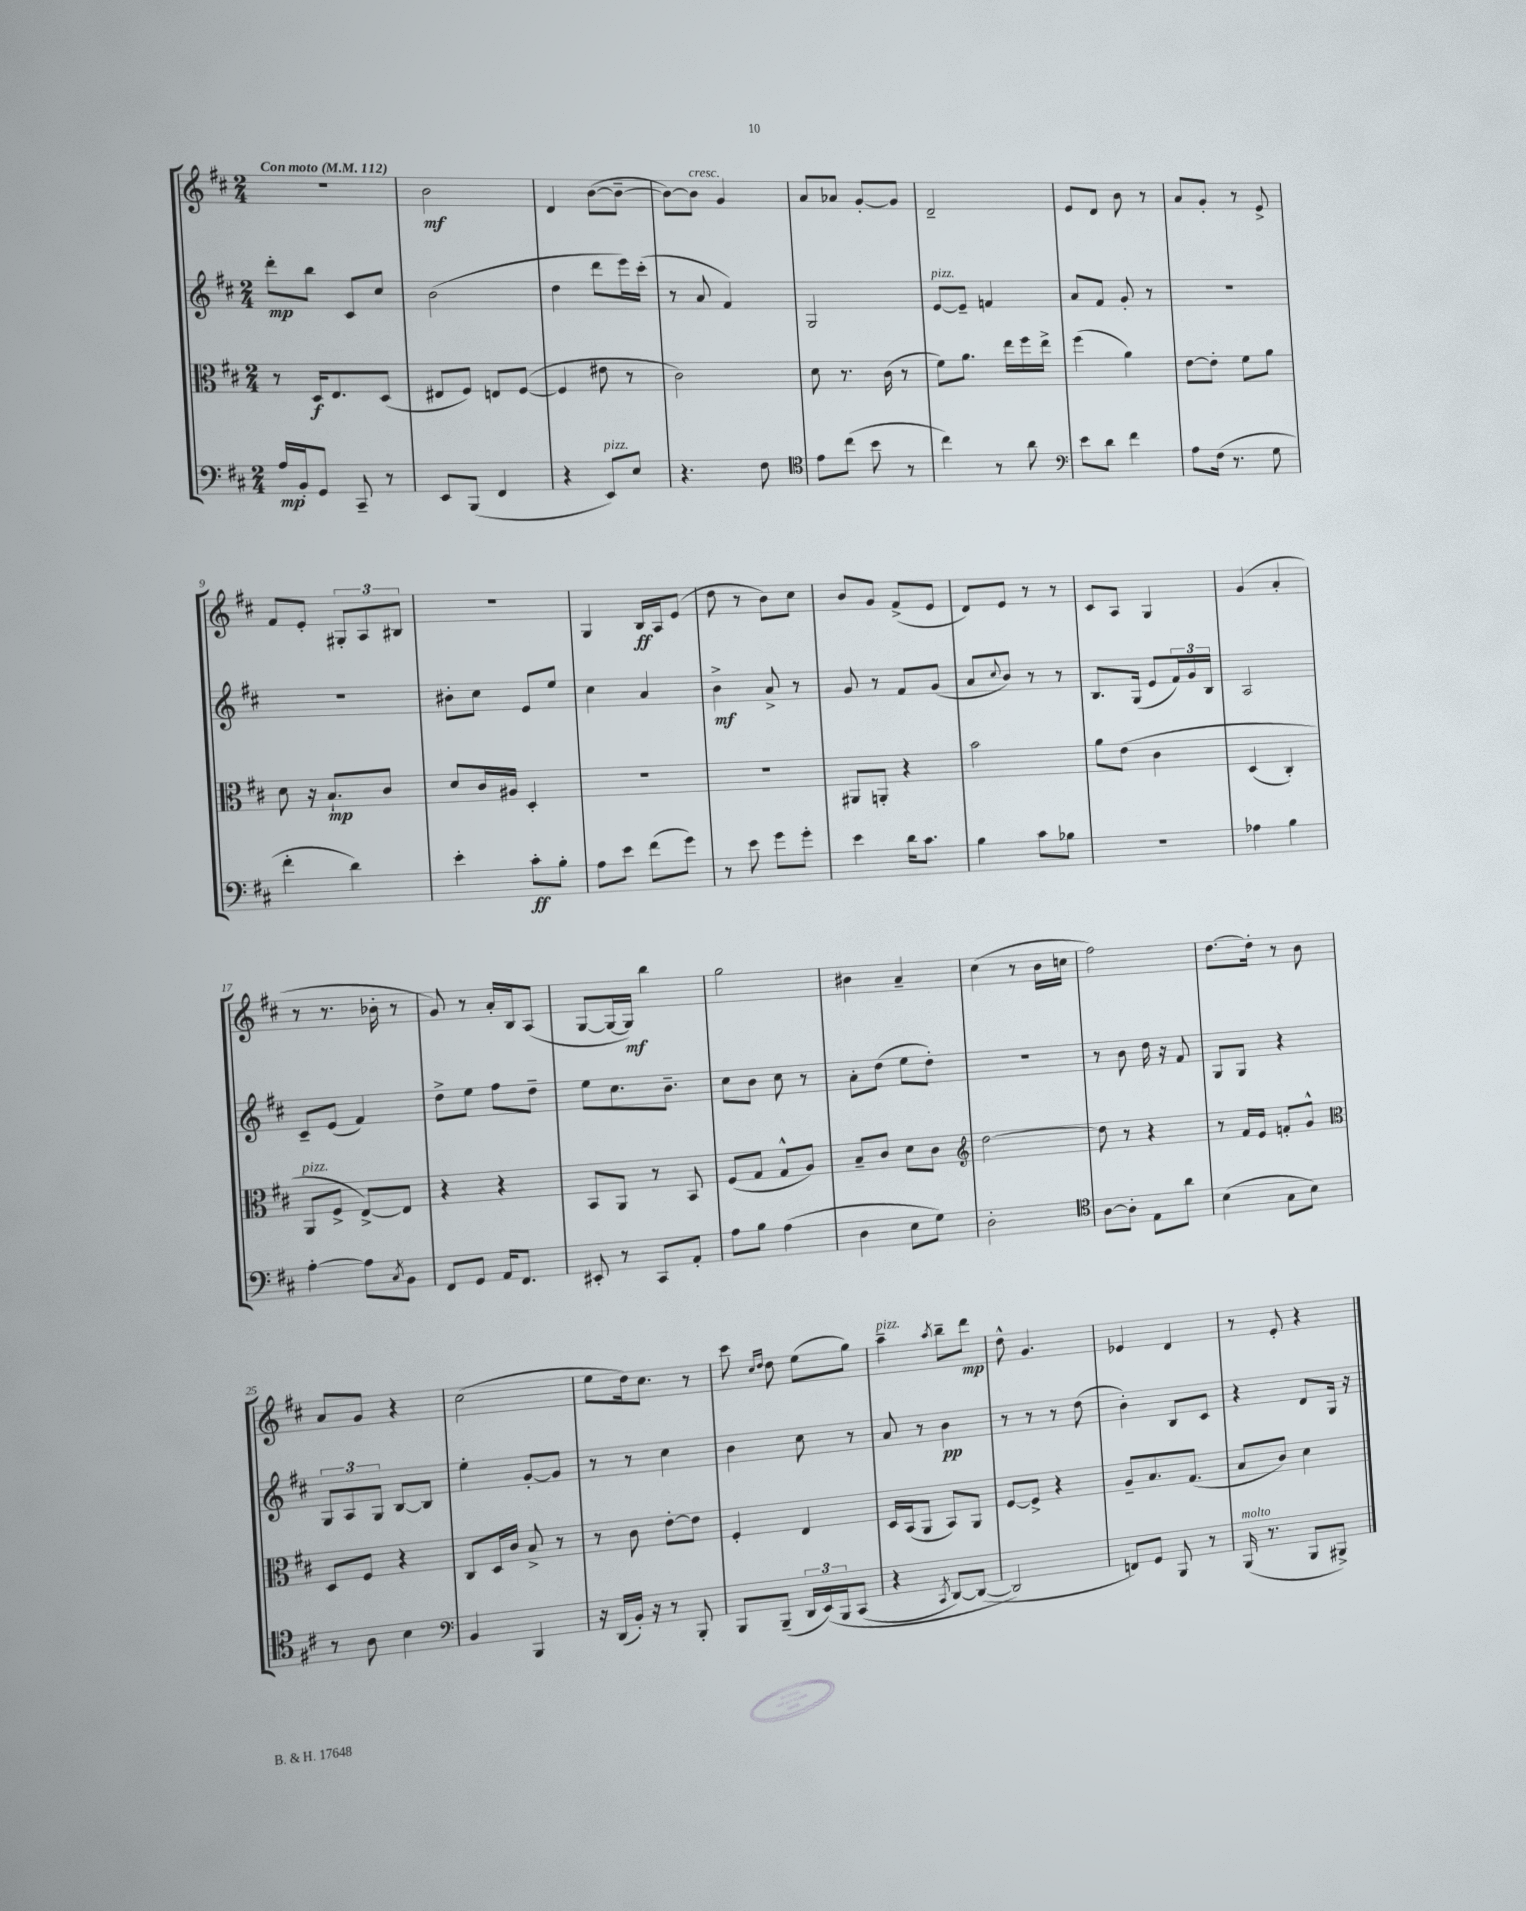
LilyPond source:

<<
\new StaffGroup <<
\new Staff = "s0" {
    \clef treble \key d \major \numericTimeSignature \time 2/4 \tempo "Con moto" 4 = 112
    r2 |
    b'2\mf |
    d'4 b'8~( b'8~-- |
    b'8~) b'8^\markup { \italic "cresc." } g'4 |
    a'8 aes'8 g'8~-. g'8 |
    d'2-- |
    e'8 d'8 b'8 r8 |
    a'8 g'8-. r8 e'8-> |
    fis'8 e'8-. \tuplet 3/2 { gis8-. a8 bis8 } |
    R2 |
    g4 b16\ff a16 e'8( |
    d''8 r8 b'8) cis''8 |
    b'8 g'8 fis'8->( e'8 |
    d'8) e'8 r8 r8 |
    cis'8 a8 g4 |
    g'4( a'4-. |
    r8 r8. bes'16-. r8 |
    g'8) r8 a'16-. b16 a8( |
    g8~ g16~ g16\mf) b''4 |
    g''2 |
    bis'4 a'4-- |
    cis''4( r8 b'16 c''16 |
    fis''2) |
    d''8.~ d''16-. r8 b'8 |
    a'8 g'8 r4 |
    cis''2( |
    e''8 d''16) cis''8. r8 |
    cis'''8 \grace { cis''16 d''16 } d''8 e''8( g''8) |
    a''4--^\markup { \italic "pizz." } \acciaccatura { a''8 } b''8-- d'''8\mp |
    d''8-^ g'4. |
    ees'4 d'4 |
    r8 e'8-. r4 \bar "|." |
}
\new Staff = "s1" {
    \clef treble \key d \major \numericTimeSignature \time 2/4
    d'''8-.\mp b''8 cis'8 cis''8 |
    b'2( |
    d''4 d'''8 e'''16) cis'''16-.( |
    r8 a'8 fis'4) |
    g2 |
    e'8~^\markup { \italic "pizz." } e'8-- f'4 |
    a'8 fis'8 g'8-. r8 |
    R2 |
    R2 |
    bis'8-. cis''8 e'8 e''8 |
    cis''4 a'4 |
    b'4->\mf a'8-> r8 |
    g'8 r8 fis'8 g'8( |
    a'8 \appoggiatura { cis''8 } b'8) r8 r8 |
    b8. g16( e'8 \tuplet 3/2 { fis'16) g'16 b16 } |
    a2 |
    cis'8-- e'8( fis'4) |
    d''8-> e''8 fis''8 d''8-- |
    e''8 cis''8. b'8.-- |
    cis''8 b'8 cis''8 r8 |
    a'8-. d''8( e''8 d''8-.) |
    R2 |
    r8 b'8 d''16 r16 fis'8 |
    g8 g8 r4 |
    \tuplet 3/2 { g8 a8 g8 } b8~ b8 |
    e''4-. g'8~-. g'8 |
    r8 r8 cis''4 |
    b'4 cis''8 r8 |
    a'8 r8 b'4\pp |
    r8 r8 r8 d''8( |
    b'4-.) b8 cis'8 |
    r4 d'8 g16 r16 \bar "|." |
}
\new Staff = "s2" {
    \clef alto \key d \major \numericTimeSignature \time 2/4
    r8 d16\f e8. d8( |
    eis8 fis8) e8 fis8~( |
    fis4 eis'8 r8 |
    cis'2) |
    d'8 r8. cis'16( r8 |
    fis'8) a'8. e''16 fis''16 e''16-> |
    fis''4( a'4) |
    e'8~ e'8-. fis'8 a'8 |
    d'8 r16 b8.-!\mp cis'8 |
    d'8 cis'16 ais16 d4-. |
    R2 |
    R2 |
    ais,8 a,8-. r4 |
    b'2 |
    a'8 e'8\( cis'4 |
    d4( cis4-.) |
    a,8^\markup { \italic "pizz." } fis8-> e8~->\) e8 |
    r4 r4 |
    b,8 a,8 r8 b,8 |
    fis8( g8 g8-^ a8) |
    b8-- cis'8 d'8 cis'8 |
    \clef treble d''2~ |
    d''8 r8 r4 |
    r8 fis'16 e'16 f'8-. g'8-^ |
    \clef alto d8 fis8 r4 |
    cis8 d16 cis'16 b8-> r8 |
    r8 cis'8 e'8~-. e'8 |
    fis4-. e4 |
    d16 b,16( a,8 b,8) a,8 |
    fis8~ fis8-> r4 |
    a8-- b8. g8.( |
    b8 cis'8) d'4 \bar "|." |
}
\new Staff = "s3" {
    \clef bass \key d \major \numericTimeSignature \time 2/4
    a16\mp b,16-. g,8 cis,8-- r8 |
    e,8 b,,8( fis,4 |
    r4 e,8^\markup { \italic "pizz." }) e8 |
    r4. fis8 |
    \clef tenor e'8 cis''8( b'8 r8 |
    cis''4) r8 a'8 |
    \clef bass e'8 d'8 fis'4 |
    a8 fis16( r8. g8 |
    fis'4-. d'4) |
    e'4-. cis'8-.\ff b8-. |
    a8 e'8 fis'8( g'8) |
    r8 e'8 g'8 g'8-. |
    e'4 d'16 cis'8. |
    b4 cis'8 bes8 |
    R2 |
    aes4 b4 |
    a4~-. a8 \acciaccatura { cis8 } b,8 |
    fis,8 g,8 a,16 fis,8. |
    eis,8-. r8 cis,8 a,8-. |
    a8 b8 a4( |
    d4 e8 g8) |
    d2-. |
    \clef tenor a8~ a8-. e8 a'8 |
    b4( g8 b8) |
    r8 a8 b4 |
    \clef bass b,4 b,,4 |
    r16 d,16( b,16-.) r16 r8 b,,8-. |
    b,,8 b,,8--( \tuplet 3/2 { d,16 e,16)\( b,,16 } cis,8( |
    r4 \acciaccatura { cis,8 } d,8~) d,8~( |
    d,2\) |
    f,8) g,8 b,,8 r8 |
    b,,16^\markup { \italic "molto" }( r8. b,,8 bis,,8->) \bar "|." |
}
>>
>>
